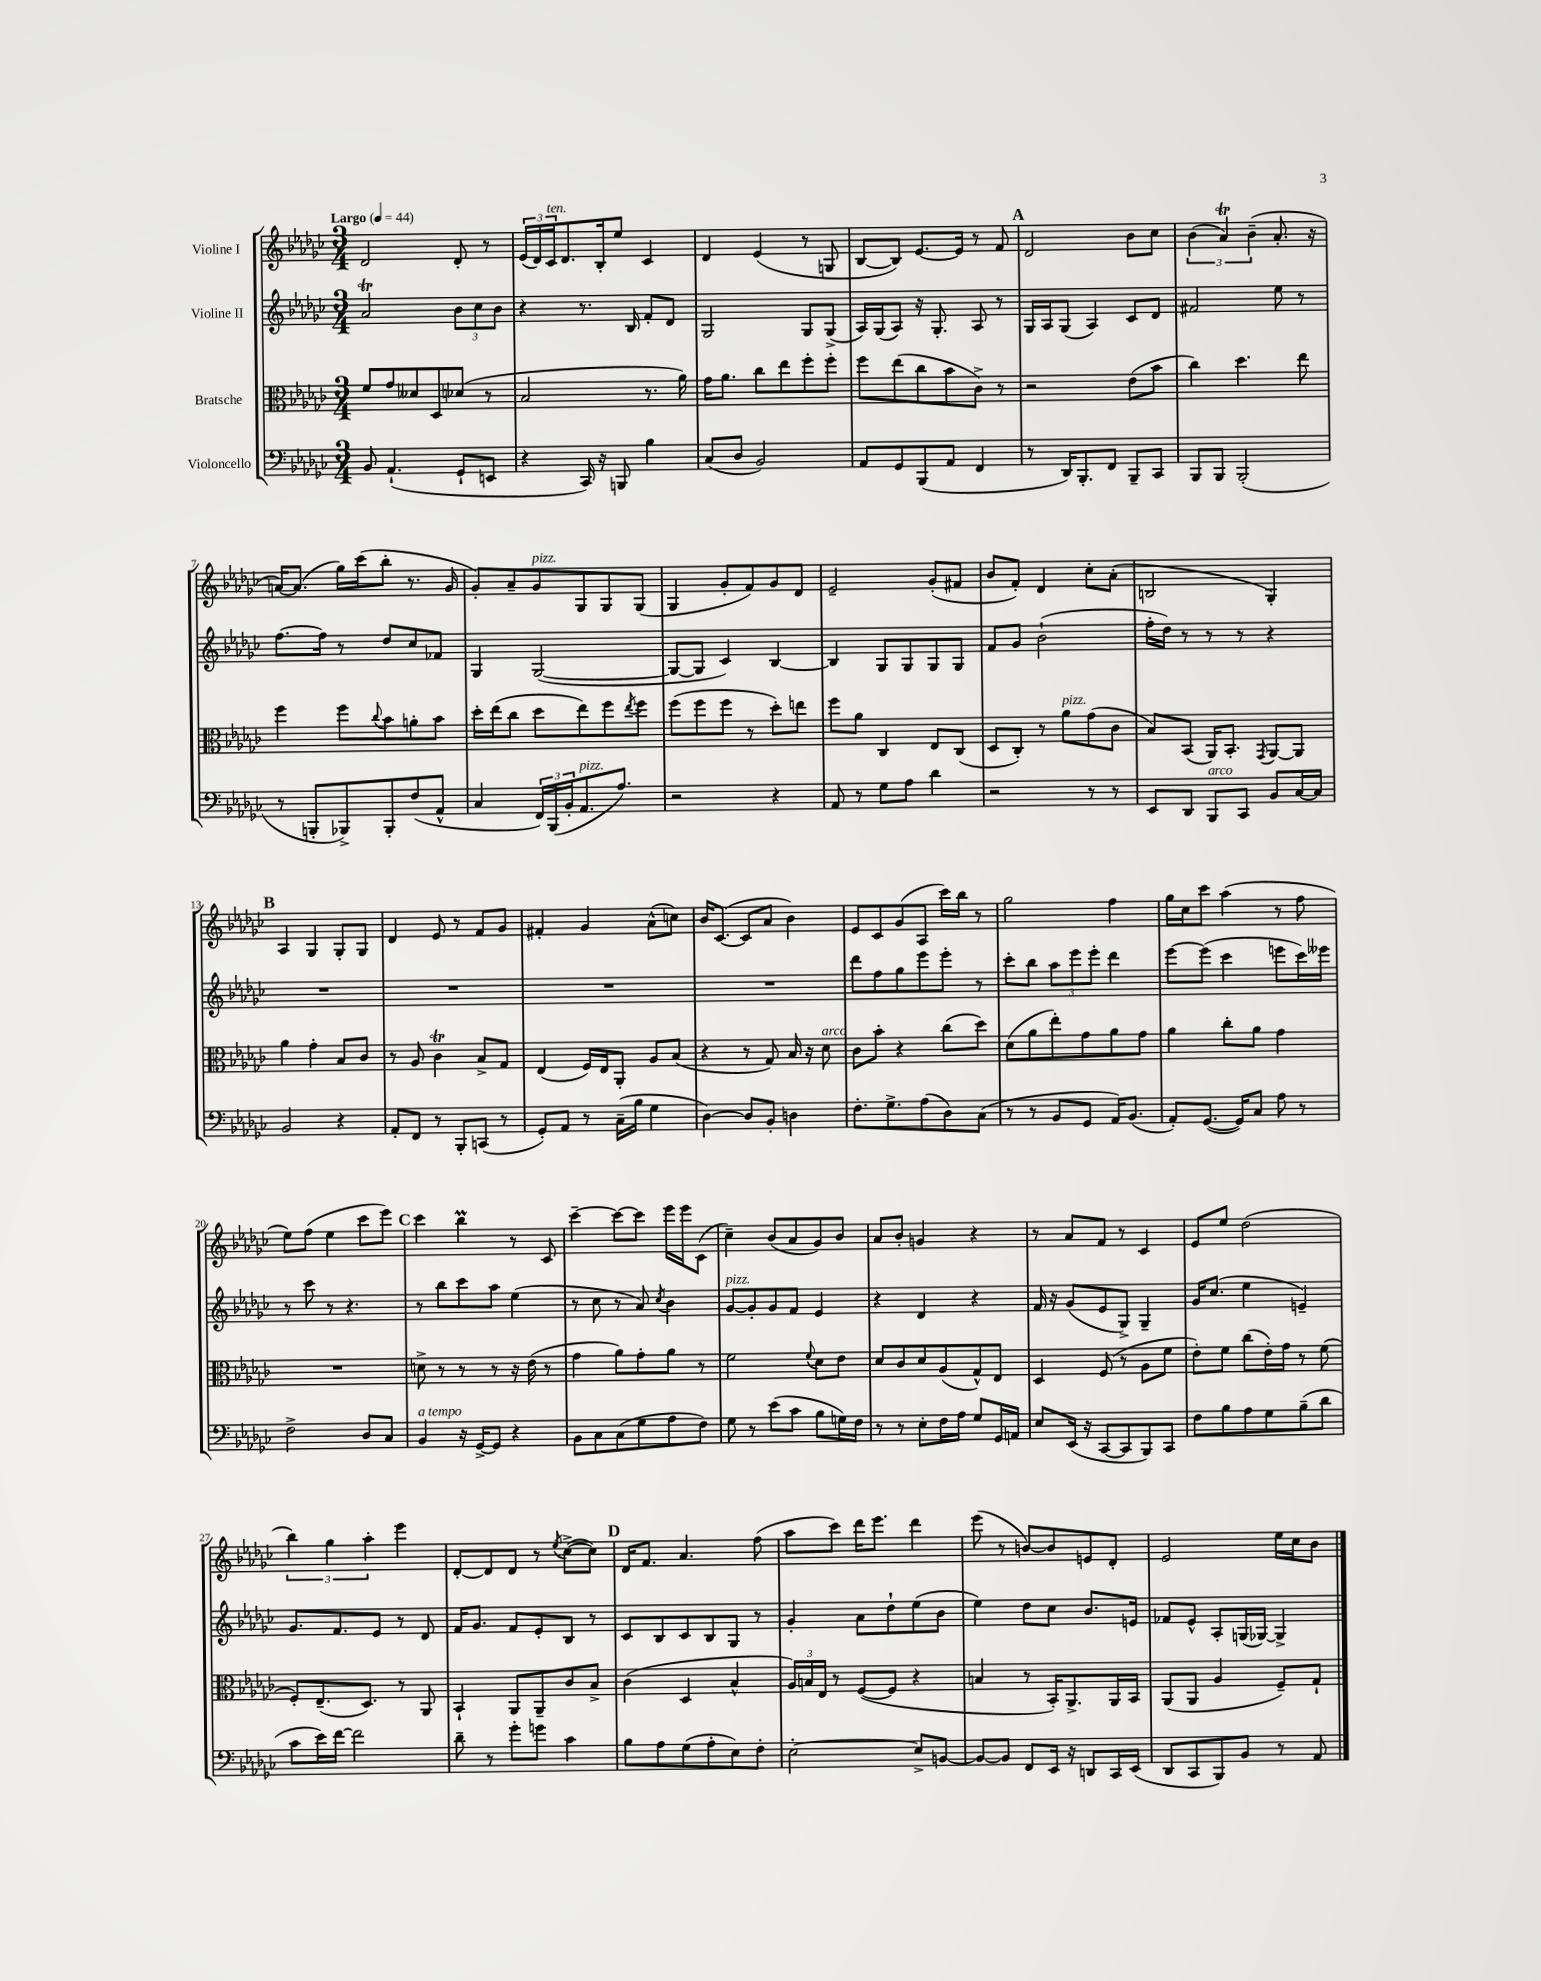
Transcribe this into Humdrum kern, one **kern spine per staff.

**kern	**kern	**kern	**kern
*staff4	*staff3	*staff2	*staff1
*clefF4	*clefC3	*clefG2	*clefG2
*k[b-e-a-d-g-c-]	*k[b-e-a-d-g-c-]	*k[b-e-a-d-g-c-]	*k[b-e-a-d-g-c-]
*M3/4	*M3/4	*M3/4	*M3/4
*MM44	*MM44	*MM44	*MM44
8BB-/	8f/L	2a-/	2d-/
(4.AA-`/	8g-/	.	.
.	8d--/	.	.
.	8D-/	.	.
8GG-`/L	(8d-/J	12b-\L	8d-'/
.	.	12cc-\	.
8EE/J	8r	.	8r
.	.	12b-\J	.
=	=	=	=
4r	2B-/	4r	(24e-/LL
.	.	.	24d-/)
.	.	.	24c-/J
.	.	.	8.d-/
16CC-/)	.	8.r	.
16r	.	.	16B-'/k
8BBB/	.	.	8ee-/J
.	.	16B-/	.
4B-\	8.r	8f'/L	4c-/
.	.	8d-/J	.
.	16a-\)	.	.
=	=	=	=
(8C-/L	16g-\LK	2G-/	4d-/
.	8.a-\J	.	.
8D-/J	.	.	.
2BB-/)	8cc-\L	.	(4e-/
.	8ee-\	.	.
.	8ff'\	8G-/L	8r
.	8ff'\J	(8G-^/J	8G/
=	=	=	=
8AA-/L	8ff\L	16A-/LL)	[8B-/L
.	.	(16G-/J	.
8GG-/	(8ee-\	8A-/J)	8B-/]J)
(8BBB-/	8cc-\	16r	[8.e-/L
.	.	8.G-'/	.
8AA-/J	8b-\	.	.
.	.	.	16e-/]Jk
4FF/	8c-^\J)	8A-/	8r
.	8r	8r	8f/
=	=	=	=
8r	2r	16G-/LL	2d-/
.	.	16A-/J	.
16DD-/LK)	.	(8G-/J	.
8.BBB-'/	.	.	.
.	.	4A-/)	.
8FF/J	.	.	.
8BBB-~/L	(8e-\L	8c-/L	8b-\L
8CC-/J	8b-\J	8d-/J	8cc-\J
=	=	=	=
8BBB-/L	4cc-\)	2f#/	(6b-\
8BBB-/J	.	.	.
.	.	.	6a-/)
(2BBB-'/	4.dd-\	.	.
.	.	.	(6b-~\
.	.	8ee-\	8.a-'/
.	8ee-\	8r	.
.	.	.	16r
=	=	=	=
8r	4ff\	[8.ff\L	[16a/LK)
.	.	.	(8.a/]J
8BBB'/L	.	.	.
.	.	16ff\]Jk	.
8BBB-^/)	8ff\L	8r	16gg-\LL)
.	.	.	(16ccc-\J
.	8qqcc-/	.	.
8BBB-'/	8b-\	8dd-/L	8bb-'\J
(8F/	8a'\	8cc-/	8.r
8AA-^^/J	8b-\J	8f-/J	.
.	.	.	16g-/
=	=	=	=
4C-/	16dd-'\LL	4G-/	8g-'/L)
.	(16ee-\J	.	.
.	8cc-\J	.	8a-~/
24FF/LL)	8dd-\L	([2G-/	8g-/
(24BBB-/	.	.	.
24BB-'/J	.	.	.
8.AA-/	8ee-\)	.	8G-/
.	8ff\	.	8G-/
8.A-/J)	.	.	.
.	8qee-/	.	.
.	8ff\J	.	(8G-/J
=	=	=	=
2r	(8ff\L	8G-/_L	4G-/
.	8ff\	8G-/]J	.
.	8ff\J	4c-/)	8g-'/L
.	8r	.	8f/)
4r	8dd-'\L)	[4B-/	8g-/
.	8ee\J	.	8d-/J
=	=	=	=
8AA-/	8ff\L	4B-/]	2e-~/
8r	8a-\J	.	.
8G-\L	4C-/	8G-/L	.
8A-\J	.	8G-/	.
4d-\	8E-/L	8G-/	(8g-'/L
.	(8C-/J	8G-/J	8f#/J
=	=	=	=
2r	8D-/L	8f/L	8b-/L
.	8C-'/J)	8g-/J	8f'/J)
.	8r	(2b-`\	4d-/
.	8a-\L	.	.
8r	(8g-\	.	8cc-'\L
8r	8c-\J	.	(8a-'\J
=	=	=	=
8EE-/L	8B-/L)	16ff'\LL	2B/
.	.	16dd-\JJ)	.
8DD-/J	(8BB-/J	8r	.
8BBB-/L	16AA-/LK)	8r	.
.	8.BB-'/J	.	.
8CC-/J	.	8r	.
.	8qGG-/	.	.
8BB-/L	[8AA-/L	4r	4G-'/)
[16C-/L	8AA-/]J	.	.
16C-/]JJ	.	.	.
=	=	=	=
2BB-/	4a-\	2.r	4A-/
.	4g-'\	.	4G-/
4r	8B-/L	.	8G-'/L
.	8c-/J	.	8G-/J
=	=	=	=
8AA-'/L	8r	2.r	4d-/
8FF/J	8A-/	.	.
8r	4c-\	.	8e-/
8BBB-'/L	.	.	8r
(8CC/J	8B-^/L	.	8f/L
8r	8G-/J	.	8g-/J
=	=	=	=
8GG-'/L)	(4E-/	2.r	4f#'/
8AA-/J	.	.	.
8r	16F/LL)	.	4g-/
.	16E-/J	.	.
(16C-~\LL	8AA-'/J	.	.
16B-\JJ	.	.	.
4G-\	8A-/L	.	(8a-^^\L
.	(8B-/J	.	8cc\J)
=	=	=	=
[4D-\)	4r	2.r	16b-/LK
.	.	.	([8.c-/J
8D-/]L	8r	.	8c-/]L
8BB-'/J	8G-/)	.	8a-/J
4D\	16B-/	.	4b-\)
.	16r	.	.
.	8d-\	.	.
=	=	=	=
8.F'\L	8c-\L	8ddd-\L	8e-/L
.	8b-'\J	8ff\	8c-/
8.G-^\	.	.	.
.	4r	8gg-\	(8g-/
(8A-\	.	8eee-\	8A-/J
8D-\)	(8cc-\L	8eee-'\J	16ccc-\LL)
.	.	.	16bb-\JJ
(8C-\J	8dd-\J)	8r	8r
=	=	=	=
8r	(8d-\L	8ccc-'\L	2gg-\
8r	8a-\	8bb-\J	.
8BB-/L	8ee-'\)	12aa-\L	.
.	.	12eee-\	.
8GG-/J	8g-\	.	.
.	.	12eee-'\J	.
16AA-/LK)	8a-\	4ddd-\	4ff\
(8.BB-/J	.	.	.
.	8g-\J	.	.
=	=	=	=
8AA-'/L)	4a-\	[8eee-\L	16gg-\LL
.	.	.	16cc-\J
([8.GG-/J	.	(8eee-\]J	8ccc-\J
.	8cc-'\L	4ccc-\	(4aa-\
16GG-/]LK)	.	.	.
8C-/J	8a-\J	.	.
8A-\	4g-\	8eee\L	8r
8r	.	16ccc-\L)	8ff\
.	.	16eee--\JJ	.
=	=	=	=
2F^\	2.r	8r	8ee-\L)
.	.	8ccc-\	(8ff\J
.	.	8r	4ee-\
.	.	4.r	.
8D-/L	.	.	8ccc-\L
8C-/J	.	.	8eee-\J)
=	=	=	=
4BB-/	8d^\	8r	4ccc-\
.	8r	8bb-\L	.
16r	8r	8ccc-\	4bb-\
[16GG-^/LK	.	.	.
8GG-/]J	8r	8aa-\J	.
4r	16r	(4ee-\	8r
.	(16e-\	.	.
.	8r	.	8c-/
=	=	=	=
8BB-\L	4g-\	8r	[4ccc-~\
8C-\	.	8cc-\	.
(8C-\	8a-\L)	8r	8ccc-\_L
8G-\	8g-'\	8a-/)	8ccc-\]J
.	.	8qcc-/	.
8A-\	8a-\J	4b-\	16eee-\LL
.	.	.	16eee-\J
8F\J)	8r	.	(8c-\J
=	=	=	=
8G-\	2f\	[8g-/L	4cc-~\)
8r	.	8g-'/]	.
(8e-\L	.	8g-/	(8b-/L
8c-\J	.	8f/J	8a-/
.	8qqf/	.	.
8B-\L	8d-\L	4e-/	8g-/)
16G\L)	8e-\J	.	8b-/J
16F\JJ	.	.	.
=	=	=	=
8r	8d-/L	4r	8a-/L
8r	8c-/	.	8b-'/J
8E-'\L	8d-/	4d-/	4g/
16F\L	(8A-/	.	.
16A-\JJ	.	.	.
8G-/L	8G-^^/)	4r	4r
16GG-/L	8E-/J	.	.
16AA/JJ	.	.	.
=	=	=	=
8E-/L	4D-/	16f/	8r
.	.	16r	.
(16EE-/Jk	.	(8g-/L	8a-/L
16r	.	.	.
[8CC-/L	(8F/	8e-/	8f/J
8CC-/]	8r	8G-^/J)	8r
8BBB-/)	8A-\L	4G-~/	4c-/
8CC-/J	8f\J	.	.
=	=	=	=
8F\L	8e-'\L)	16g-/LK	8e-/L
.	.	(8.cc-/J	.
8B-\	8f\J	.	8ee-/J
8A-\	(8cc-\L	4ee-\	(2dd-\
8G-\	16e-'\L)	.	.
.	16g-\JJ	.	.
(8B-~\	8r	4e~/)	.
8d-\J	(8f\	.	.
=	=	=	=
8c-\L	8F'/L)	8.g-/L	6bb-\)
16e-\L)	(8.E-~/	.	.
.	.	.	6gg-\
[16f\JJ	.	8.f/	.
2f\]	.	.	.
.	8.D-/J)	.	.
.	.	.	6aa-'\
.	.	8e-/J	.
.	8r	8r	4eee-\
.	8AA-/	8d-/	.
=	=	=	=
8d-~\	4BB-`/	16f/LK	[8d-'/L
.	.	8.g-/J	.
8r	.	.	8d-/]
8g-'\L	8AA-/L	8f/L	8d-/J
8g\J	8AA-~/	8e-'/	8r
.	.	.	8qee-/
4c-\	8c-/	8B-/J	([8cc-^\L
.	8B-^/J	8r	8cc-\]J)
=	=	=	=
8B-\L	(4c-\	8c-/L	16d-/LK
.	.	.	8.f/J
8A-\	.	8B-/	.
(8G-\	4D-/	8c-/	4.a-/
8A-'\	.	8B-/	.
8E-\)	4B-^^/	8G-/J	.
8F'\J	.	8r	(8ff\
=	=	=	=
[2E-'\	24A-/LL)	4g-'/	8aa-\L
.	24B/	.	.
.	24E-/JJ	.	.
.	8r	.	8ccc-\J)
.	([8F/L	8a-\L	16ddd-\LK
.	.	.	8.eee-\J
.	8F/]J	8dd-`\	.
8E-^/]L	4r	(8ee-\	4ddd-\
[8BB/J	.	8b-\J	.
=	=	=	=
8BB/_L	4B/	4ee-\)	(8eee-\
8BB/]J	.	.	8r
8FF/L	8r	8dd-\L	[8b/L)
16EE-/Jk	16BB-'/LK)	8cc-\J	8b/]
16r	8.AA-^/	.	.
8DD/L	.	8.b-/L	8e/
16CC-/L	16AA-/L	.	8d-'/J
(16EE-/JJ	16BB-/JJ	16e/Jk	.
=	=	=	=
8DD-/L	(8AA-/L	8f-/L	2e-/
8CC-/	8AA-/J	8e-^^/J	.
8BBB-/)	4A-/	8A-'/L	.
8BB-/J	.	(16G/L	.
.	.	[16G-/JJ)	.
8r	8F~/L)	4G-^/]	16ee-\LL
.	.	.	16cc-\J
8AA-/	8G-`/J	.	8b-\J
==	==	==	==
*-	*-	*-	*-
